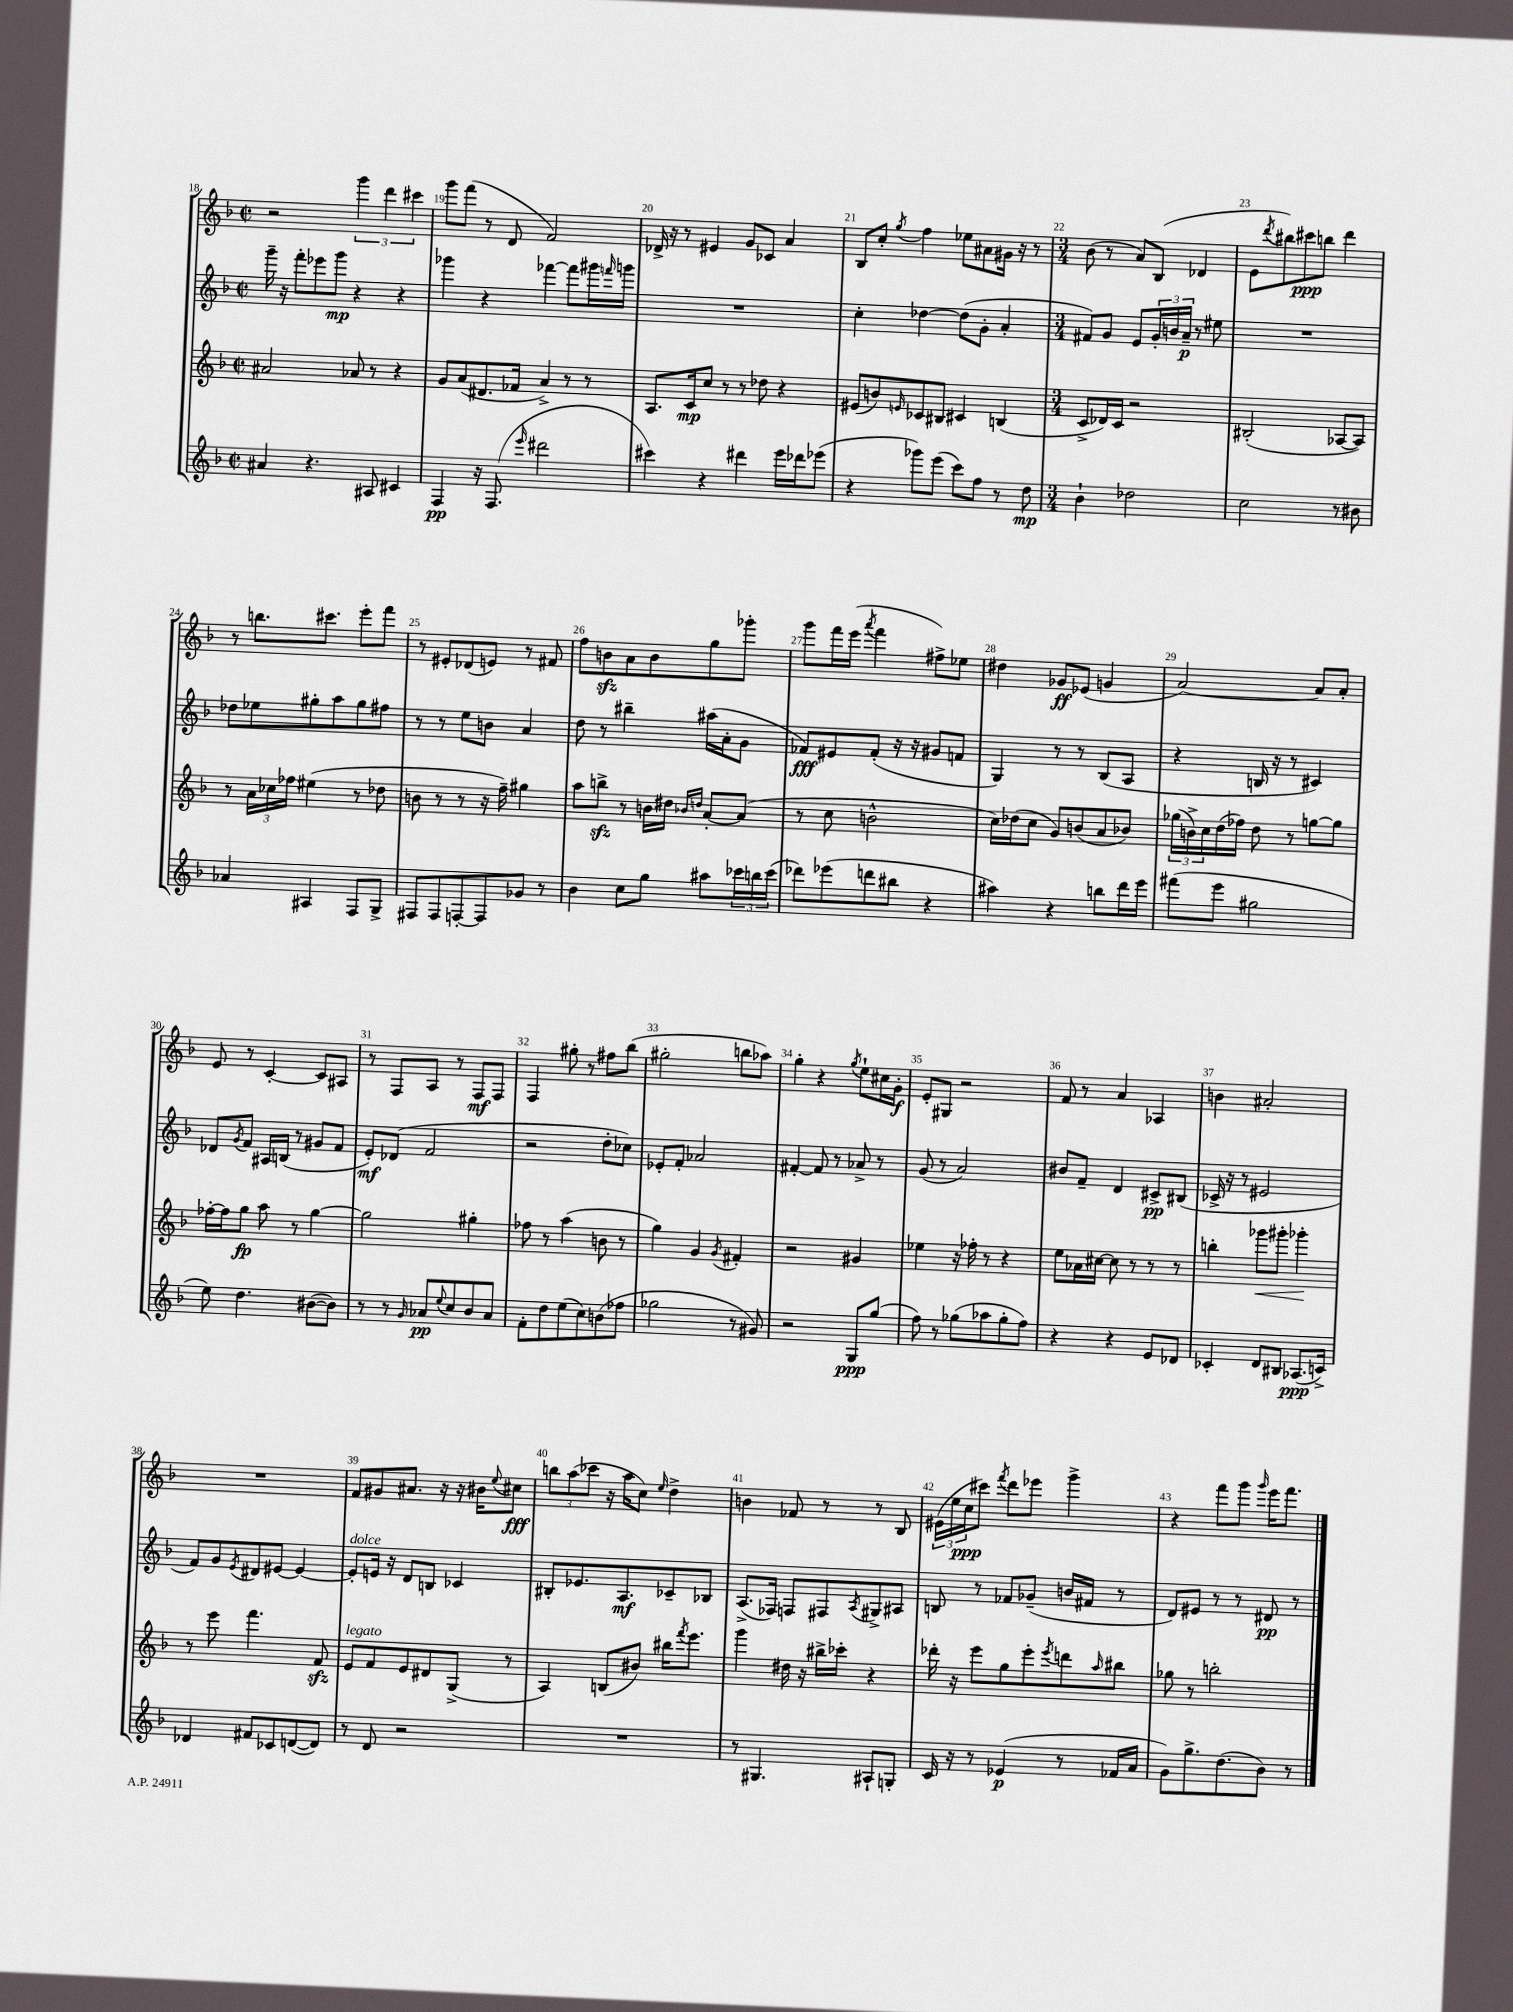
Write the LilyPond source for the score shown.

<<
\new StaffGroup <<
\new Staff = "s0" {
    \clef treble \key f \major \defaultTimeSignature \time 2/2
    r2 \tuplet 3/2 { g'''4 d'''4 cis'''4 } |
    g'''8 f'''8( r8 d'8 f'2) |
    des'16-> r16 r8 eis'4 g'8 ces'8 a'4 |
    bes8 c''8-. \acciaccatura { g''8 } f''4 ees''8 ais'8 gis'16 r16 r8 |
    \numericTimeSignature \time 3/4 bes'8( r8 a'8) bes8( des'4 |
    e'8 \acciaccatura { d'''8 } bis''8) cis'''8\ppp b''8 d'''4 |
    r8 b''8. cis'''8. e'''8-. f'''8 |
    r8 eis'8-. des'8( e'8) r8 fis'8 |
    f''8 b'8\sfz a'8 b'8 g''8 ges'''8-. |
    g'''8 f'''16 e'''16( \acciaccatura { a'''8 } f'''4 fis''8->) ees''8 |
    dis''4 ges'8\ff ees'8( g'4 |
    a'2~) a'8 a'8-. |
    e'8 r8 c'4~-. c'8 ais8 |
    r8 f8 a8 r8 f8\mf f8 |
    f4 gis''8-. r8 fis''8 bes''8( |
    gis''2-. b''8 aes''8) |
    g''4-. r4 \acciaccatura { g''8 } e''8-! cis''16 g'16-.\f |
    e'8-. gis8 r2 |
    f'8 r8 a'4 aes4 |
    b'4 ais'2-. |
    R2. |
    f'8 gis'8 ais'8. r16 r16 bis'16 \appoggiatura { e''8 } cis''8\fff |
    \tuplet 3/2 { b''8 a''8( ces'''8 } r16 a''16 c''8) \grace { e''16 } d''4-> |
    b'4 fes'8 r8 r8 bes8 |
    \tuplet 3/2 { eis'16( e''16 c''16\ppp } cis'''8) \acciaccatura { f'''8 } d'''8 ees'''8 g'''4-> |
    r4 f'''8 g'''8 \grace { g'''16 } e'''16 f'''8. \bar "|." |
}
\new Staff = "s1" {
    \clef treble \key f \major \defaultTimeSignature \time 2/2
    g'''16-- r16 f'''8-. ees'''8 g'''8\mp r4 r4 |
    ges'''4 r4 fes'''4~ fes'''8 gis'''16 \grace { f'''16 } g'''16 |
    R1 |
    c''4-. des''4~ des''8( g'8-. a'4-. |
    \numericTimeSignature \time 3/4 fis'8) g'8 e'8 \tuplet 3/2 { g'16-. b'16 a'16--\p } r8 eis''8 |
    R2. |
    des''8 ees''8 gis''8-. a''8 gis''8 fis''8 |
    r8 r8 e''8 b'8 a'4 |
    d''8 r8 bis''4-- ais''16( a'16-. g'8 |
    fes'8\fff) eis'8 fes'8-.( r16 r16 gis'8 f'8 |
    g4) r8 r8 bes8( a8 |
    r4 b16 r16 r8 cis'4) |
    des'8 \acciaccatura { g'8 } f'8 ais16 b16( r8 gis'8 f'8 |
    e'8-.\mf) des'8( f'2 |
    r2 d''8-. ces''8) |
    ees'8-. f'8-. aes'2 |
    fis'4~-. fis'8 r8 aes'8-> r8 |
    g'8( r8 a'2) |
    bis'8 f'8-- d'4 cis'8->\pp bis8( |
    ces'16-> r16 r8 eis'2 |
    f'8) g'8 \acciaccatura { e'8 } dis'8 eis'8~ eis'4~ |
    eis'8-.^\markup { \italic "dolce" } e'16 r16 d'8 b8 ces'4 |
    bis8-. ees'8. a8.\mf ces'8-- bes8 |
    a8.->( fes16) f8 fis8 \acciaccatura { a8 } gis8-> ais8 |
    b8 r8 fes'8 ges'8--( b'16 fis'16 r8 |
    d'8) eis'8 r8 r8 dis'8\pp r8 \bar "|." |
}
\new Staff = "s2" {
    \clef treble \key f \major \defaultTimeSignature \time 2/2
    ais'2 aes'8 r8 r4 |
    g'8 a'8( dis'8. fes'16 a'4->) r8 r8 |
    a8. c'16\mp c''8 r8 r8 des''8 r4 |
    eis'8( b'8) \grace { e'16 } ces'8 bis8 cis'4 b4( |
    \numericTimeSignature \time 3/4 c'8-> des'16) c'16 r2 |
    bis2-.( aes8~ aes8) |
    r8 \tuplet 3/2 { a'16 ces''16 fes''16 } eis''4( r8 des''8 |
    b'8 r8 r8 r16 f''16--) gis''4 |
    a''8 b''8->\sfz r8 b'16 dis''16 \grace { bes'16 d''16 } a'8~-. a'8( |
    r8 c''8 b'2-^ |
    c''16) des''16( c''8 g'8) b'8( a'8 bes'8) |
    \tuplet 3/2 { ges''16( b'16->) c''16 } d''16( fes''16) d''8 r8 g''8~ g''8 |
    fes''16~-. fes''16 g''8\fp a''8 r8 g''4~ |
    g''2 gis''4-. |
    fes''8 r8 a''4( b'8 r8 |
    g''4) g'4 \acciaccatura { g'8 } fis'4-. |
    r2 gis'4 |
    ees''4 r16 fes''16-. r8 r4 |
    e''8 aes'16 cis''16~ cis''8 r8 r8 r8 |
    b''4-. ges'''8\< gis'''8-. ges'''4-.\! |
    r8 e'''8 f'''4. f'8\sfz |
    e'8^\markup { \italic "legato" } f'8 e'8 dis'8 g8->( r8 |
    a4) b8( bis'8) bis''16 \acciaccatura { f'''8 } e'''8. |
    g'''4 dis''16 r16 bis''16-> ces'''16-. r4 |
    des'''16-. r16 e'''8 g''8 e'''8-. \acciaccatura { e'''8 } d'''8 \grace { a''16 } bis''8 |
    ges''8 r8 b''2-. \bar "|." |
}
\new Staff = "s3" {
    \clef treble \key f \major \defaultTimeSignature \time 2/2
    ais'4 r4. ais8 cis'4 |
    f4\pp r16 f8.( \grace { e'''16 } dis'''2 |
    cis'''4) r4 dis'''4 e'''16 des'''16 ees'''8( |
    r4 ges'''8) e'''8( c'''8) f''8 r8 d''8\mp |
    \numericTimeSignature \time 3/4 bes'4-! des''2 |
    c''2 r8 bis'8 |
    aes'4 ais4 f8 g8-> |
    fis8 fis8 f8~-. f8 ges'8 r8 |
    bes'4 c''8 g''8 ais''8 \tuplet 3/2 { ces'''16 b''16 ces'''16( } |
    des'''8) ees'''8( d'''8 bis''8 r4 |
    ais''4) r4 b''8 d'''16 e'''16 |
    fis'''8( e'''8 gis''2 |
    e''8) d''4. bis'8~( bis'8) |
    r8 r8 \grace { g'16 } aes'8\pp \appoggiatura { e''8 } c''8 bes'8 aes'8 |
    f'8-. d''8 e''8( c''8) b'8( fes''8 |
    ges''2 r8 gis'8) |
    r2 g8\ppp g''8( |
    f''8) r8 ges''8( aes''8 ges''8-. f''8) |
    r4 r4 e'8 des'8 |
    ces'4-. d'8 bis8 aes8.\ppp( c'16->) |
    des'4 fis'8 ces'8 d'8~( d'8) |
    r8 d'8 r2 |
    R2. |
    r8 gis4. ais8-! g8-. |
    c'16 r16 r8 ees'4\p( r8 fes'16 a'16 |
    g'8) g''8.-> d''8.( bes'8) r8 \bar "|." |
}
>>
>>
\layout { \context { \Score currentBarNumber = #18 \override BarNumber.break-visibility = ##(#f #t #t) barNumberVisibility = #all-bar-numbers-visible } }
